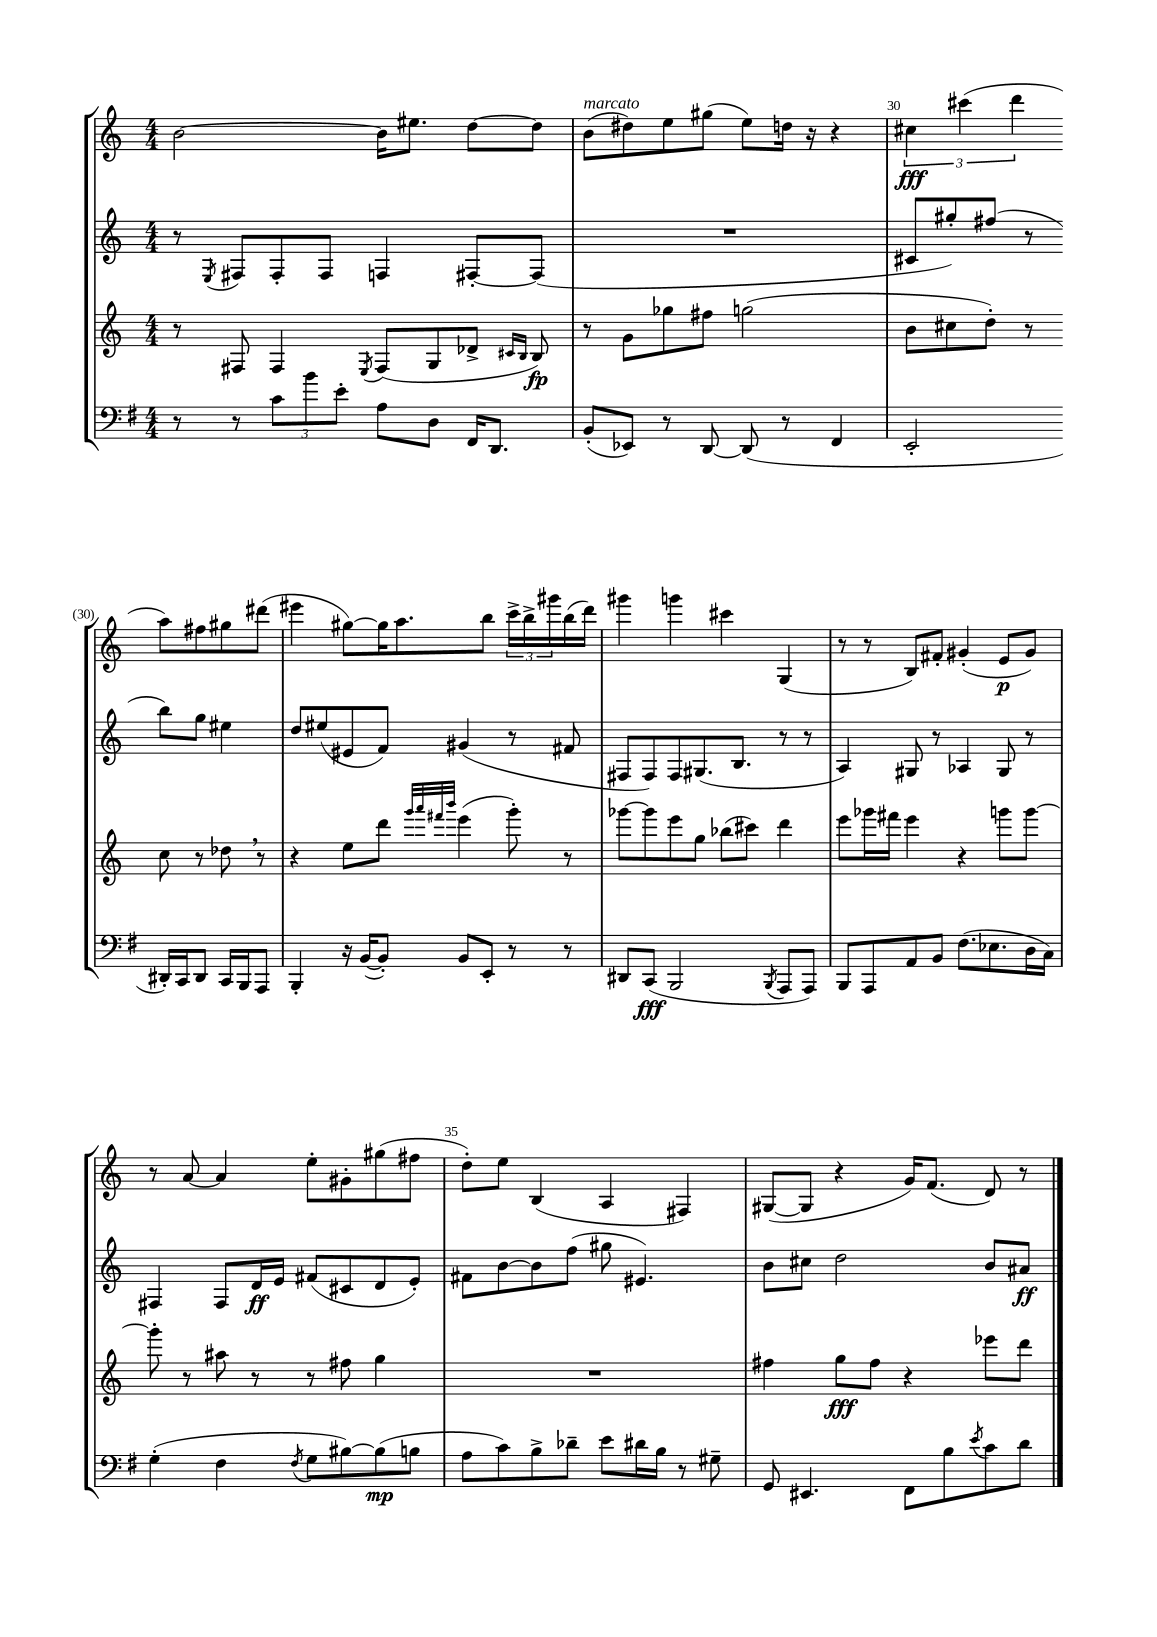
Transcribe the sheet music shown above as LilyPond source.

<<
\new StaffGroup <<
\new Staff = "s0" {
    \clef treble \key c \major \numericTimeSignature \time 4/4
    b'2~ b'16 eis''8. d''8~ d''8 |
    b'8^\markup { \italic "marcato" }( dis''8) e''8 gis''8( e''8) d''16 r16 r4 |
    \tuplet 3/2 { cis''4\fff cis'''4( d'''4 } a''8) fis''8 gis''8 dis'''8( |
    eis'''4 gis''8~) gis''16 a''8. b''8 \tuplet 3/2 { c'''16-> b''16-> gis'''16 } b''16( d'''16) |
    gis'''4 g'''4 cis'''4 g4( |
    r8 r8 b8) fis'8-. gis'4-.( e'8\p gis'8) |
    r8 a'8~ a'4 e''8-. gis'8-. gis''8( fis''8 |
    d''8-.) e''8 b4( a4 fis4) |
    gis8~( gis8 r4 g'16) f'8.( d'8) r8 \bar "|." |
}
\new Staff = "s1" {
    \clef treble \key c \major \numericTimeSignature \time 4/4
    r8 \acciaccatura { e8 } fis8 fis8-. fis8 f4 fis8~-. fis8( |
    R1 |
    cis'8 gis''8-.) fis''8( r8 b''8) gis''8 eis''4 |
    d''8 eis''8( eis'8 f'8) gis'4( r8 fis'8 |
    fis8 fis8) fis8 gis8.( b8. r8 r8 |
    a4) gis8 r8 aes4 gis8 r8 |
    fis4 fis8 d'16\ff e'16 fis'8( cis'8 d'8 e'8-.) |
    fis'8 b'8~ b'8 f''8( gis''8 eis'4.) |
    b'8 cis''8 d''2 b'8 ais'8\ff \bar "|." |
}
\new Staff = "s2" {
    \clef treble \key c \major \numericTimeSignature \time 4/4
    r8 fis8 fis4 \acciaccatura { e8 } fis8( g8 des'8-> \grace { cis'16 b16 } b8\fp) |
    r8 g'8 ges''8 fis''8 g''2( |
    b'8 cis''8 d''8-.) r8 cis''8 r8 des''8 \breathe r8 |
    r4 e''8 d'''8 \grace { g'''32 a'''32 fis'''32 b'''32 } e'''4( g'''8-.) r8 |
    ges'''8~ ges'''8 e'''8 g''8 bes''8( cis'''8) d'''4 |
    e'''8 ges'''16 fis'''16 e'''4 r4 g'''8 g'''8~ |
    g'''8-. r8 ais''8 r8 r8 fis''8 g''4 |
    R1 |
    fis''4 g''8\fff fis''8 r4 ees'''8 d'''8 \bar "|." |
}
\new Staff = "s3" {
    \clef bass \key g \major \numericTimeSignature \time 4/4
    r8 r8 \tuplet 3/2 { c'8 b'8 e'8-. } a8 d8 fis,16 d,8. |
    b,8-.( ees,8) r8 d,8~ d,8( r8 fis,4 |
    e,2-. dis,16-.) c,16 dis,8 c,16 b,,16 a,,8 |
    b,,4-. r16 b,16~( b,8-.) b,8 e,8-. r8 r8 |
    dis,8 c,8\fff( b,,2 \acciaccatura { b,,8 } a,,8 a,,8) |
    b,,8 a,,8 a,8 b,8 fis8.( ees8. d16 c16) |
    g4-.( fis4 \acciaccatura { fis8 } g8 bis8~) bis8\mp( b8 |
    a8 c'8) b8-> des'8-- e'8 dis'16 b16 r8 gis8-- |
    g,8 eis,4. fis,8 b8 \acciaccatura { e'8 } c'8 d'8 \bar "|." |
}
>>
>>
\layout { \context { \Score currentBarNumber = #28 \override BarNumber.break-visibility = ##(#f #t #t) barNumberVisibility = #(every-nth-bar-number-visible 5) } }
